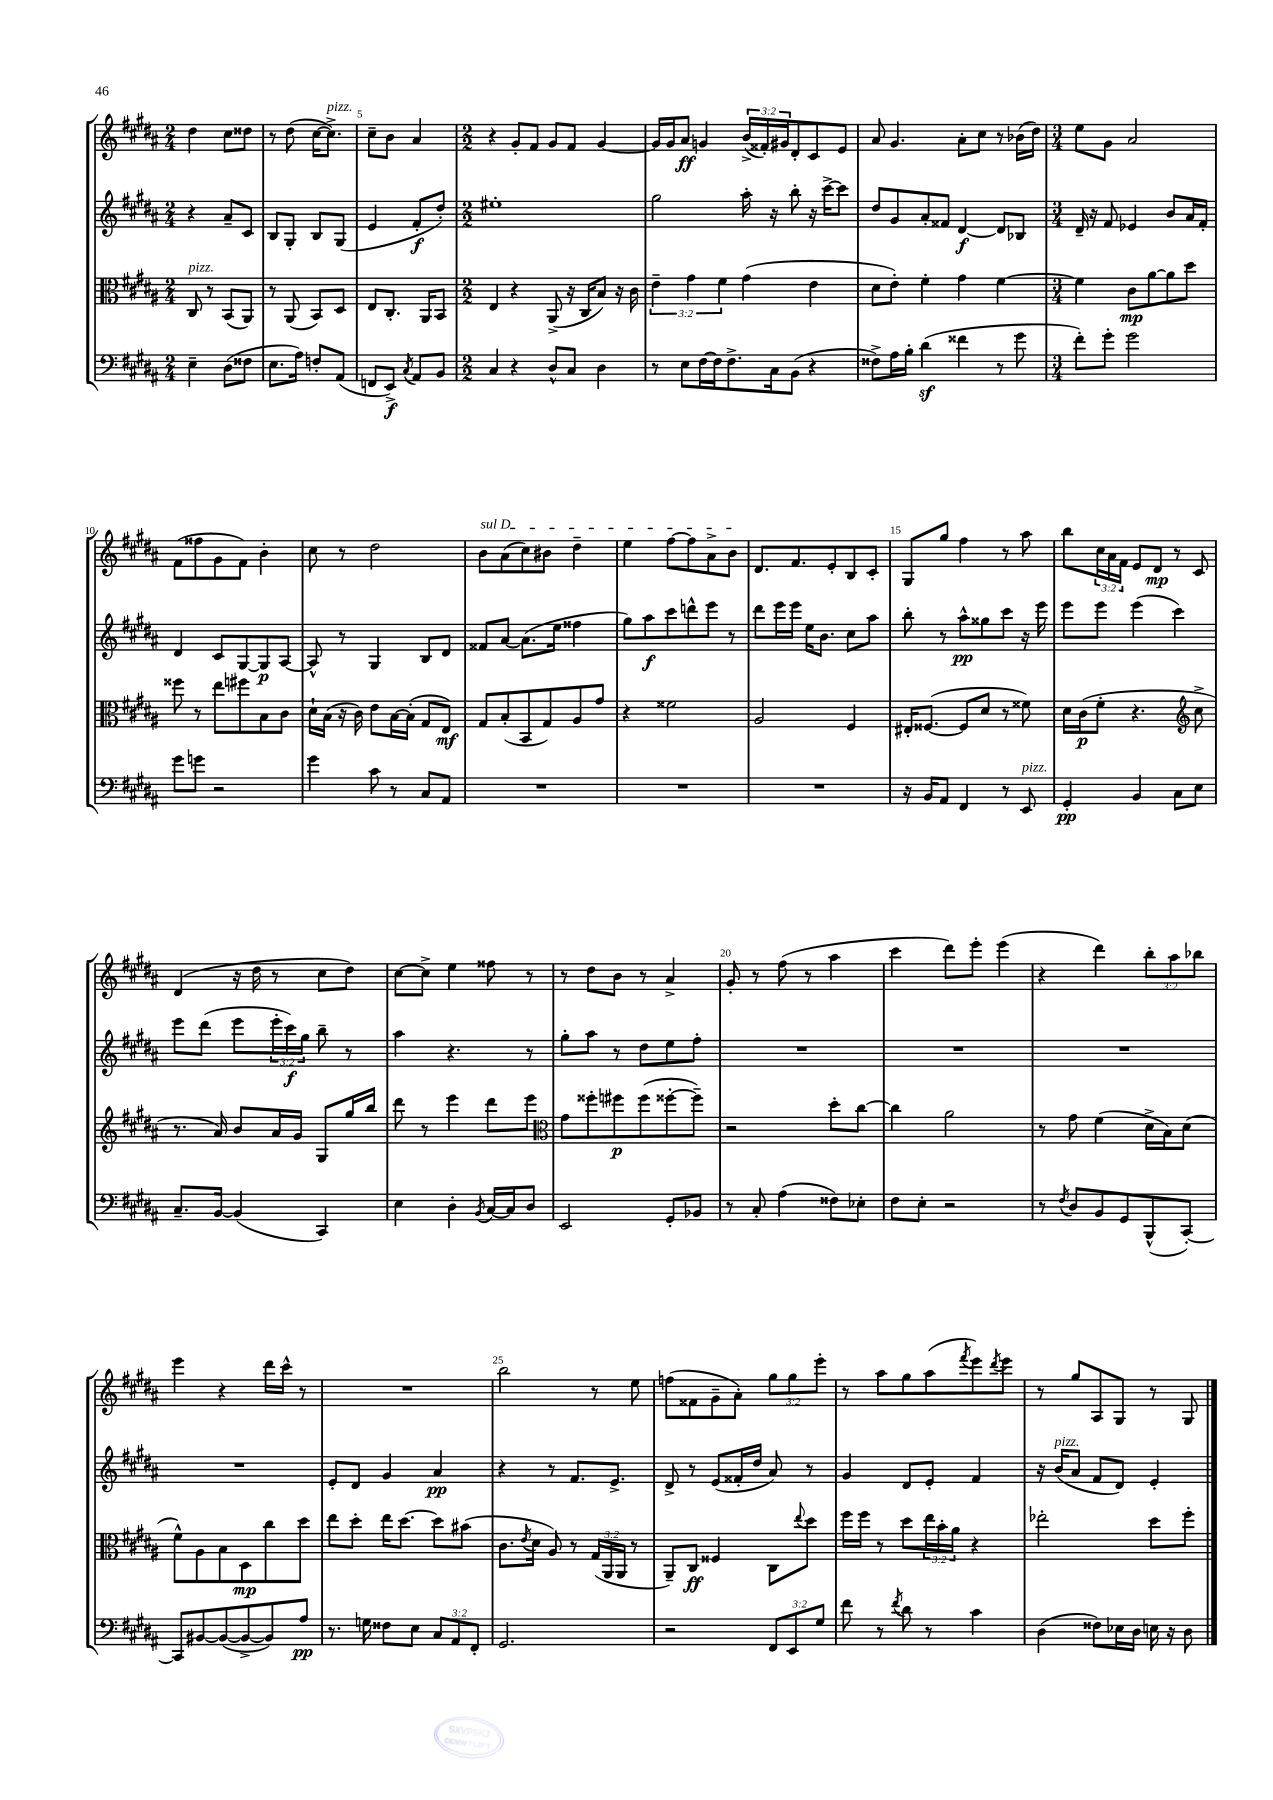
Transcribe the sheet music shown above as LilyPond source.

<<
\new StaffGroup <<
\new Staff = "s0" {
    \clef treble \key b \major \numericTimeSignature \time 2/4 \override Staff.TupletNumber.text = #tuplet-number::calc-fraction-text
    dis''4 cis''8 disis''8 |
    r8 dis''8( cis''16~ cis''8.->^\markup { \italic "pizz." }) |
    cis''8-- b'8 ais'4 |
    \numericTimeSignature \time 2/2 r4 gis'8-. fis'8 gis'8 fis'8 gis'4~ |
    gis'16 gis'16 ais'8\ff g'4 \tuplet 3/2 { b'16->( fisis'16-.) gis'16 } dis'8-. cis'8 e'8 |
    ais'8 gis'4. ais'8-. cis''8 r8 bes'16( dis''16) |
    \numericTimeSignature \time 3/4 e''8 gis'8 ais'2 |
    fis'8( fisis''8 gis'8 fis'8) b'4-. |
    cis''8 r8 dis''2 |
    \once \override TextSpanner.bound-details.left.text = \markup { \italic "sul D" } b'8\startTextSpan ais'8( cis''8) bis'8 dis''4-- |
    e''4 fis''8~ fis''8 ais'8-> b'8\stopTextSpan |
    dis'8. fis'8. e'8-. b8 cis'8-. |
    gis8 gis''8 fis''4 r8 ais''8 |
    b''8 \tuplet 3/2 { cis''16 ais'16 fis'16 } e'8 dis'8\mp r8 cis'8 |
    dis'4( r16 dis''16 r8 cis''8 dis''8) |
    cis''8~ cis''8-> e''4 fisis''8 r8 |
    r8 dis''8 b'8 r8 ais'4-> |
    gis'8-. r8 fis''8( r8 ais''4 |
    cis'''4 dis'''8) e'''8-. e'''4( |
    r4 dis'''4) \tuplet 3/2 { b''8-. ais''8 bes''8 } |
    e'''4 r4 dis'''16 cis'''16-^ r8 |
    R2. |
    b''2 r8 e''8 |
    f''8( fisis'8 gis'8-- ais'8-.) \tuplet 3/2 { gis''8 gis''8 e'''8-. } |
    r8 ais''8 gis''8 ais''8( \acciaccatura { fis'''8 } e'''8) \acciaccatura { dis'''8 } e'''8 |
    r8 gis''8 ais8 gis8 r8 gis8 \bar "|." |
}
\new Staff = "s1" {
    \clef treble \key b \major \numericTimeSignature \time 2/4 \override Staff.TupletNumber.text = #tuplet-number::calc-fraction-text
    r4 ais'8-- cis'8 |
    b8 gis8-. b8 gis8( |
    e'4 fis'8-.\f dis''8-.) |
    \numericTimeSignature \time 2/2 eis''1-. |
    gis''2 ais''16-. r16 b''8-. r16 cis'''16~-> cis'''8 |
    dis''8 gis'8 ais'8-. fisis'8 dis'4~\f dis'8 bes8 |
    \numericTimeSignature \time 3/4 dis'16-- r16 fis'8 ees'4 b'8 ais'16 fis'16-. |
    dis'4 cis'8 gis8~ gis8\p ais8~ |
    ais8-^ r8 gis4 b8 dis'8 |
    fisis'8 ais'8~ ais'8.( e''16 fisis''4 |
    gis''8) ais''8\f cis'''8 d'''8-^ e'''8 r8 |
    dis'''8 e'''16 e'''16 e''16 b'8. cis''8 ais''8 |
    b''8-. r8 ais''8-^\pp gisis''8 cis'''8 r16 e'''16 |
    e'''8 e'''8 e'''4( cis'''4) |
    e'''8 dis'''8( e'''8 \tuplet 3/2 { e'''16-. cis'''16\f) gis''16 } b''8-- r8 |
    ais''4 r4. r8 |
    gis''8-. ais''8 r8 dis''8 e''8 fis''8-. |
    R2. |
    R2. |
    R2. |
    R2. |
    e'8-. dis'8 gis'4 ais'4\pp |
    r4 r8 fis'8. e'8.-> |
    dis'8-> r8 e'8( fisis'16-. dis''16 ais'8) r8 |
    gis'4 dis'8 e'8-. fis'4 |
    r16 b'16^\markup { \italic "pizz." }( ais'8 fis'8 dis'8) e'4-. \bar "|." |
}
\new Staff = "s2" {
    \clef alto \key b \major \numericTimeSignature \time 2/4 \override Staff.TupletNumber.text = #tuplet-number::calc-fraction-text
    cis8^\markup { \italic "pizz." } r8 b,8( ais,8) |
    r8 ais,8( b,8) dis8 |
    e8 cis8.-. ais,16 b,8 |
    \numericTimeSignature \time 2/2 e4 r4 ais,8->( r16 cis16 b8) r16 cis'16 |
    \tuplet 3/2 { e'4-- gis'4 fis'4 } gis'4( e'4 |
    dis'8 e'8-.) fis'4-. gis'4 fis'4~ |
    \numericTimeSignature \time 3/4 fis'4 cis'8\mp ais'8~ ais'8 dis''8 |
    fisis''8 r8 e''8 fis''8 b8 cis'8 |
    dis'16-! b16( r16 cis'16) e'8 b16~ b16-.( gis8 e8\mf) |
    gis8 b8-.( b,8 gis8) ais8 gis'8 |
    r4 fisis'2 |
    ais2 fis4 |
    eis16-. fisis8.~( fisis8 dis'8 r8 fisis'8) |
    dis'16 cis'16\p( fis'8-. r4. \clef treble cis''8-> |
    r8. ais'16) b'8 ais'16 gis'16 gis8 gis''16 b''16 |
    dis'''8 r8 e'''4 dis'''8 e'''8 |
    \clef alto gis'8 fisis''8-. fis''8\p fis''8( fisis''8~-. fisis''8--) |
    r2 dis''8-. cis''8~ |
    cis''4 ais'2 |
    r8 gis'8 fis'4( dis'16-> b16) dis'8( |
    fis'8-^) ais8 b8 dis8\mp cis''8 dis''8 |
    e''8 dis''8-. e''16 dis''8.~ dis''8 bis'8( |
    cis'8. \acciaccatura { e'8 } dis'16 ais8) r8 \tuplet 3/2 { gis16( ais,16 ais,16 } r8 |
    ais,8--) cis8\ff fisis4 cis8 \appoggiatura { e''8 } dis''8 |
    fis''16 fis''16 r8 dis''8 \tuplet 3/2 { e''16 b'16-. ais'16 } r4 |
    ees''2-. dis''8 fis''8-. \bar "|." |
}
\new Staff = "s3" {
    \clef bass \key b \major \numericTimeSignature \time 2/4 \override Staff.TupletNumber.text = #tuplet-number::calc-fraction-text
    e4-- dis8( fisis8 |
    e8. ais16) f8-. ais,8( |
    f,8 e,8->\f) \acciaccatura { cis8 } ais,8 b,8 |
    \numericTimeSignature \time 2/2 cis4 r4 dis8-^ cis8 dis4 |
    r8 e8 fis16~ fis16 fis8.-> cis16 b,8( r4 |
    fisis8->) ais16 b16-. dis'4\sf( fisis'4 r8 gis'8 |
    \numericTimeSignature \time 3/4 fis'8-.) gis'8-. gis'2 |
    gis'8 g'8 r2 |
    gis'4 cis'8 r8 cis8 ais,8 |
    R2. |
    R2. |
    R2. |
    r16 b,16 ais,8 fis,4 r8 e,8^\markup { \italic "pizz." } |
    gis,4-.\pp b,4 cis8 e8 |
    cis8.-- b,16~ b,4( cis,4) |
    e4 dis4-. \acciaccatura { b,8 } cis16~ cis16 dis8 |
    e,2 gis,8-. bes,8 |
    r8 cis8-. ais4( fisis8) ees8-. |
    fis8 e8-. r2 |
    r8 \acciaccatura { fis8 } dis8 b,8 gis,8 b,,8-^( cis,8~-.) |
    cis,8 bis,8~ bis,8~( bis,8~-> bis,8) ais8\pp |
    r8. g16 fisis8 e8 \tuplet 3/2 { cis8 ais,8 fis,8-. } |
    gis,2. |
    r2 \tuplet 3/2 { fis,8 e,8 gis8 } |
    fis'8 r8 \acciaccatura { fis'8 } dis'8 r8 cis'4 |
    dis4( fisis8) ees16 dis16 e16 r16 dis8 \bar "|." |
}
>>
>>
\layout { \context { \Score currentBarNumber = #3 \override BarNumber.break-visibility = ##(#f #t #t) barNumberVisibility = #(every-nth-bar-number-visible 5) } }
